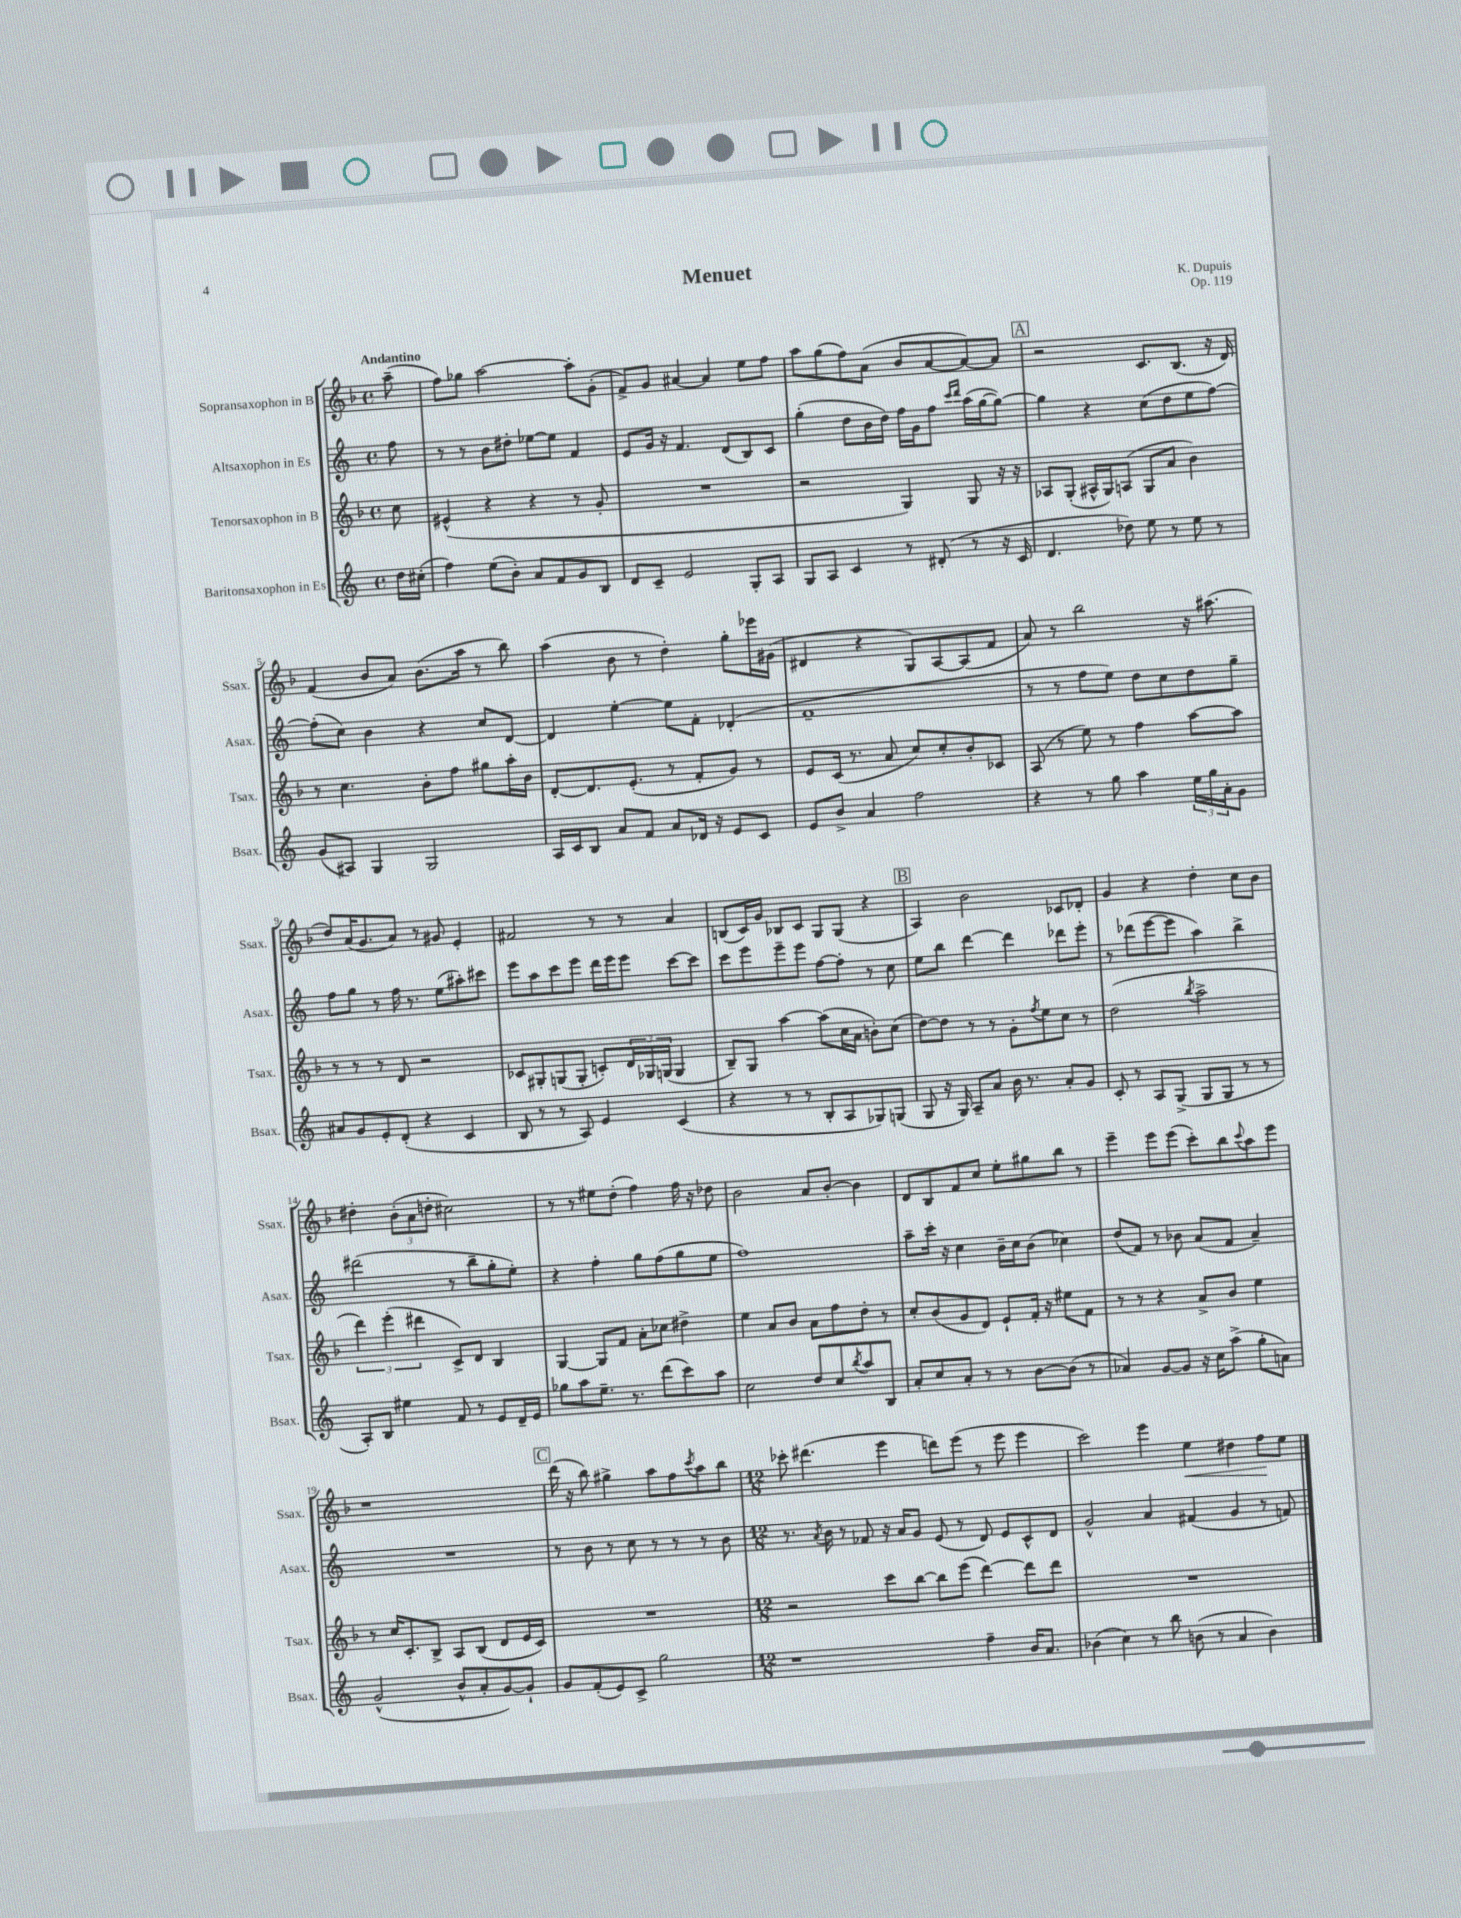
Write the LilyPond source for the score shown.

\header { title = "Menuet" composer = "K. Dupuis" opus = "Op. 119" }
<<
\new StaffGroup <<
\new Staff = "s0" \with { instrumentName = "Sopransaxophon in B" shortInstrumentName = "Ssax." } {
    \clef treble \key f \major \defaultTimeSignature \time 4/4 \partial 8 \tempo "Andantino"
    a''8--( |
    f''8) ges''8 a''2~ a''8-. g'8-.( |
    f'8->) g'8 ais'4~ ais'4 e''8 f''8 |
    a''8 g''8( f''8) a'8( bes'8 a'8~ a'8~) a'8 |
    \mark \markup { \box "A" } r2 c'8. bes8.( r16 d'16) |
    f'4( bes'8 a'8) bes'8.( a''16 r8 bes''8) |
    a''4( bes'8 r8 d''4-.) g''8-. ees'''16 gis'16( |
    dis'4 r4 g8) a8~ a8( f'8 |
    a'8) r8 bes''2 r16 ais''8.( |
    d''8) a'16( g'8. a'8) r8 gis'8 e'4-. |
    fis'2 r8 r8 a'4 |
    b8( c'16) g'16 bes8 c'8 g8 g8( r4 |
    \mark \markup { \box "B" } a4) bes'2 ces'8 des'8-. |
    g'4 r4 d''4-. c''8 bes'8 |
    dis''4-. \tuplet 3/2 { bes'8-.( a'8 d''8-. } cis''2) |
    r8 r8 eis''8 d''8-.( f''4) f''16 r16 des''8 |
    bes'2 a'8 bes'8~-. bes'4 |
    d'8 bes8 f'8 c''8 e''8-. gis''8 bes''8 r8 |
    e'''4-- e'''8 e'''8( c'''8-.) bes''8 \appoggiatura { c'''8 } a''8 e'''8 |
    r1 |
    \mark \markup { \box "C" } d'''16( r16 bes''8) gis''4-> a''8 f''8 \acciaccatura { c'''8 } a''8 bes''8 |
    \numericTimeSignature \time 12/8 ces'''8-. dis'''4.( e'''4 d'''8) e'''8( r8 e'''8 e'''4 |
    c'''2) e'''4 e''4\< dis''4 f''8\! e''8 \bar "|." |
}
\new Staff = "s1" \with { instrumentName = "Altsaxophon in Es" shortInstrumentName = "Asax." } {
    \clef treble \key c \major \defaultTimeSignature \time 4/4 \partial 8
    f''8 |
    r8 r8 b'8 dis''8-. ees''8~ ees''8 f'4 |
    e'8 g'16 r16 f'4. d'8( b8) c'8 |
    g''4-.( d''8 b'16 d''16) f''16 g'16 f''8 \grace { c'''16 d'''16 } a''16( g''16~ g''8~) |
    \mark \markup { \box "A" } g''4 r4 c''8( d''8 e''8 f''8~) |
    f''8-.( c''8) b'4 r4 c''8 d'8~ |
    d'4 e''4~-. e''8 f'8-. des'4-.( |
    f'1-- |
    r8 r8 f''8 e''8) d''8 c''8 d''8 g''8-- |
    f''8 g''8 r8 f''16 r8. e''8( ais''8-.) cis'''8 |
    e'''8 a''8 c'''8 e'''8 d'''16 e'''16 e'''8 c'''8~ c'''8 |
    c'''8 e'''8 e'''8-- e'''8 f''8~ f''8-. r8 c''8 |
    \mark \markup { \box "B" } e''8 b''8 d'''4~ d'''4 des'''8 e'''8-. |
    r8 des'''8( e'''8~ e'''8 a''4) b''4-> |
    dis'''2( r8 b''8-- g''8-. e''8-.) |
    r4 f''4-. g''8 f''8( g''8 e''8 |
    f''1) |
    a''8-- c'''16-. r16 c''4 b'16-- c''16 b'8( ces''4) |
    d''8( f'8) r8 bes'8 a'8( f'8 a'4--) |
    R1 |
    \mark \markup { \box "C" } r8 b'8 r8 c''8 r8 r8 r8 b'8 |
    \numericTimeSignature \time 12/8 r8. \acciaccatura { a'8 } b'16 r8 fes'8 r16 a'16 g'8 e'8( r8 d'8) e'8 c'8-^ d'8 |
    g'2-^ a'4 fis'4( g'4 r8 f'8) \bar "|." |
}
\new Staff = "s2" \with { instrumentName = "Tenorsaxophon in B" shortInstrumentName = "Tsax." } {
    \clef treble \key f \major \defaultTimeSignature \time 4/4 \partial 8
    c''8 |
    eis'4-^( r4 r4 r8 g'8-. |
    R1 |
    r2 g4) g8 r16 r16 |
    \mark \markup { \box "A" } aes8 g8-.( ais16-^ g16) a8( g8 a'8 bes'4) |
    r8 c''4. bes'8-. f''8 gis''8 a''16-. bes'16 |
    d'8~-. d'8. e'8.-.( r8 f'8-. g'8) r8 |
    e'8 c'16( r8. a'8 c''8) c''8-. bes'8-. ces'8 |
    a8( r8 e''8) r8 f''4 a''8~ a''8 |
    r8 r8 r8 d'8 r2 |
    ces'8 gis8-. g8( g8-. c'8-.) \tuplet 3/2 { d'16 ges16 g16( } g4 |
    bes8--) g8 a''4~ a''8( c''16 a'16 b'8-.) c''8( |
    \mark \markup { \box "B" } d''8~) d''8 r8 r8 g'8-. \acciaccatura { f''8 } e''8 c''8 r8 |
    d''2( \acciaccatura { bes''8 } a''2-> |
    \tuplet 3/2 { d'''4) e'''4-.( dis'''4 } c'8->) d'8 bes4 |
    g4~ g8 f'8 a'8-. ces''8 dis''4-> |
    e''4 a'8 bes'8 a'8 f''8 d''8-. r8 |
    c''8-. bes'8( g'8 d'8) e'8-! f'16-. r16 eis''8 f'8 |
    r8 r8 r4 a'8-> bes'8 e''4 |
    r8 c''16 c'8.-. bes8-> a8 bes8( d'8 e'16 c'16) |
    \mark \markup { \box "C" } R1 |
    \numericTimeSignature \time 12/8 r2 c'''8 bes''8~ bes''8 e'''8( d'''4~) d'''8 d'''8 |
    R1. \bar "|." |
}
\new Staff = "s3" \with { instrumentName = "Baritonsaxophon in Es" shortInstrumentName = "Bsax." } {
    \clef treble \key c \major \defaultTimeSignature \time 4/4 \partial 8
    d''16 cis''16-.( |
    f''4) e''8( b'8-.) a'8 f'8 g'8 b8 |
    d'8 c'8-- e'2 g8-. a8 |
    g8 a8 c'4 r8 dis'8-.( r8 r16 c'16 |
    \mark \markup { \box "A" } d'4. des''8) e''8 r8 e''8 r8 |
    g'8( ais8) g4 g2 |
    a16 c'16 b8 a'8 f'8 a'8 des'16 r16 e'8 c'8 |
    e'8 b'8-> a'4 f''2 |
    r4 r8 g''8 a''4 \tuplet 3/2 { e''16 g''16 a'16-. } g'8 |
    ais'8 g'8 e'8-. d'8-.( r4 c'4 |
    b8 r8 r8 a8) e'4 c'4( |
    r4 r8 r8 b8-. a8 ges8) g8( |
    \mark \markup { \box "B" } g8 r16 g16) a8-- a'8 b'16 r8. a'8-. g'8 |
    c'8-. r8 a8 g8->( g8 g8 r8 r8 |
    a8-.) b8 eis''4 f'8 r8 e'8 d'16-- e'16 |
    ges''8 a''8 e''8.-- r8. d'''8( c'''8) a''8 |
    c''2 d''8 c''8 \acciaccatura { b''8 } a''8 b8 |
    a'8-. c''8 a'8-. r8 r8 b'8~ b'8( r8 |
    aes'4) g'8~ g'8 r16 c''16 a''8->( g''8-. a'8) |
    g'2-^( b'8-^ a'8-. g'8~) g'8-! |
    \mark \markup { \box "C" } g'8 f'8-.( e'8) c'8-> g''2 |
    \numericTimeSignature \time 12/8 r1 f''4-- b'16 a'8. |
    bes'4( c''4) r8 b''8 b'8( r8 a'4 b'4) \bar "|." |
}
>>
>>
